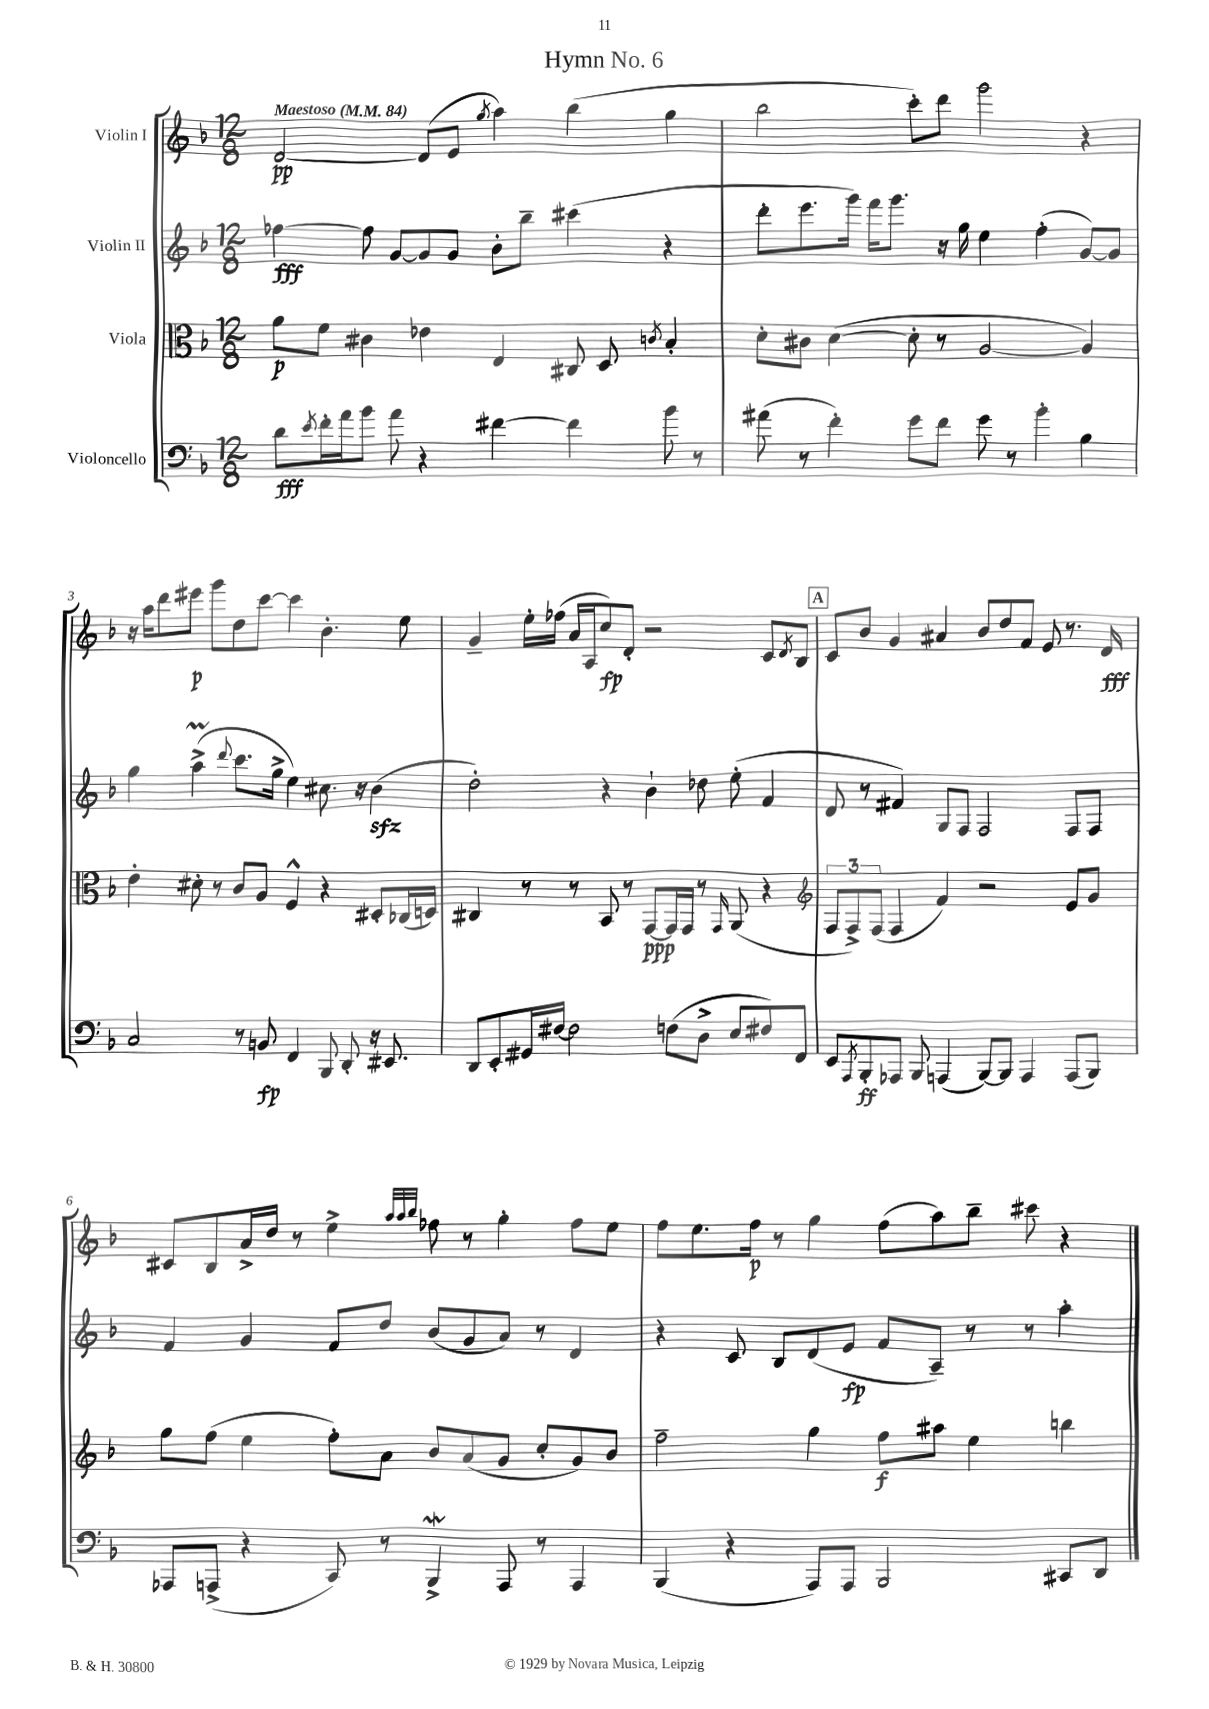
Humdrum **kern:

**kern	**dynam	**kern	**dynam	**kern	**dynam	**kern	**dynam
*part4	*part4	*part3	*part3	*part2	*part2	*part1	*part1
*staff4	*staff4	*staff3	*staff3	*staff2	*staff2	*staff1	*staff1
*I"Violoncello	*	*I"Viola	*	*I"Violin II	*	*I"Violin I	*
*clefF4	*	*clefC3	*	*clefG2	*	*clefG2	*
*k[b-]	*	*k[b-]	*	*k[b-]	*	*k[b-]	*
*M12/8	*	*M12/8	*	*M12/8	*	*M12/8	*
*MM84	*	*MM84	*	*MM84	*	*MM84	*
=1	=1	=1	=1	=1	=1	=1	=1
!	!	!	!	!	!	!LO:TX:a:B:t=Maestoso	!
8d\L	fff	8a\L	p	[4ff-X\	fff	[2d/	pp
8qe/	.	.	.	.	.	.	.
16f'\L	.	8f\J	.	.	.	.	.
16a\J	.	.	.	.	.	.	.
8b-\J	.	4c#X\	.	8ff-\]	.	.	.
8a\	.	.	.	[8g/L	.	.	.
4r	.	4e-X\	.	8g/]	.	(8d/L]	.
.	.	.	.	8g/J	.	8e/J	.
.	.	.	.	.	.	8qgg/	.
[4f#X\	.	4E/	.	8b-'\L	.	4aa\)	.
.	.	.	.	8bb-~\J	.	.	.
4f#\]	.	8C#X/	.	(4ccc#X\	.	(4bb-\	.
.	.	8D/	.	.	.	.	.
.	.	8qcn/	.	.	.	.	.
8b-\	.	4B-'/	.	4r	.	4gg\	.
8r	.	.	.	.	.	.	.
=2	=2	=2	=2	=2	=2	=2	=2
(8a#X\	.	8d'\L	.	8ddd'\L	.	2bb-\	.
8r	.	8c#X\J	.	8.eee\	.	.	.
4f'\)	.	([4d\	.	.	.	.	.
.	.	.	.	16ggg\Jk)	.	.	.
.	.	.	.	16fff\KL	.	.	.
.	.	.	.	8.ggg\J	.	.	.
8g\L	.	8d'\]	.	.	.	8ccc'\L)	.
8f\J	.	8r	.	16r	.	8ddd\J	.
.	.	.	.	16gg\	.	.	.
8g\	.	[2A/	.	4ee\	.	2ggg\	.
8r	.	.	.	.	.	.	.
4b-'\	.	.	.	(4ff'\	.	.	.
4B-\	.	4A/])	.	[8g/L)	.	4r	.
.	.	.	.	8g/J]	.	.	.
!!LO:LB:g=z
=3	=3	=3	=3	=3	=3	=3	=3
2C/	.	4e'\	.	4gg\	.	16r	.
.	.	.	.	.	.	16aa\KL	.
.	.	.	.	.	.	8ddd\	.
.	.	8d#X'\	.	(4aam^\	.	8eee#X\J	p
.	.	8r	.	.	.	8ggg\L	.
.	.	.	.	8qqddd/	.	.	.
8r	.	8c/L	.	8.ccc\L	.	8dd\	.
8BBn/	fp	8A/J	.	.	.	[8ccc\J	.
.	.	.	.	16gg^\Jk	.	.	.
4FF/	.	4F^^/	.	4ee\)	.	4ccc\]	.
8BBB-/	.	4r	.	8.cc#X\	.	4.b-'\	.
8DD'/	.	.	.	.	.	.	.
.	.	.	.	16r	.	.	.
16r	.	8D#X'/L	.	(4b-zz\	.	.	.
8.EE#X/	.	.	.	.	.	.	.
.	.	(16C-X/L	.	.	.	8ee\	.
.	.	16Dn/JJ)	.	.	.	.	.
=4	=4	=4	=4	=4	=4	=4	=4
8DD/L	.	4C#X/	.	2dd'\)	.	4g~/	.
8EE'/	.	.	.	.	.	.	.
16GG#X/L	.	8r	.	.	.	16ee'\LL	.
[16F#X/JJ	.	.	.	.	.	(16ff-X\JJ	.
2F#\]	.	8r	.	.	.	16a/LL	.
.	.	.	.	.	.	16A/J	.
.	.	8BB-/	.	4r	.	8cc/)	fp
.	.	8r	.	.	.	8d'/J	.
.	.	[8GG/L	ppp	4b-`\	.	2r	.
(8Fn\L	.	16GG/L]	.	.	.	.	.
.	.	16GG/JJ	.	.	.	.	.
8D^\J	.	8r	.	8dd-X\	.	.	.
.	.	16qqGG/	.	.	.	.	.
8E/L	.	(8AA/	.	(8ee'\	.	.	.
8F#X/)	.	4r	.	4f/	.	8c/L	.
.	.	.	.	.	.	8qd/	.
8FF/J	.	.	.	.	.	8B-/J	.
!!LO:REH:place=s1:t=A
=5	=5	=5	=5	=5	=5	=5	=5
*	*	*clefG2	*	*	*	*	*
8EE/L	.	12F/L	.	8d/	.	8c/L	.
.	.	12F^/)	.	.	.	.	.
8qAAA/	.	.	.	.	.	.	.
8BBB-'/	ff	.	.	8r	.	8b-/J	.
.	.	(12F/J	.	.	.	.	.
8AAA-X/J	.	4F/	.	4f#X/)	.	4g/	.
8BBB-/	.	.	.	.	.	.	.
(4AAAn/	.	4f/)	.	8G/L	.	4a#X/	.
.	.	.	.	8F/J	.	.	.
[8BBB-/L)	.	2r	.	2F/	.	8b-/L	.
8BBB-/J]	.	.	.	.	.	8dd/	.
4AAA/	.	.	.	.	.	8f/J	.
.	.	.	.	.	.	8e/	.
(8AAA/L	.	8e/L	.	8F/L	.	8.r	.
8BBB-/J)	.	8g/J	.	8F/J	.	.	.
.	.	.	.	.	.	16d/	fff
!!LO:LB:g=z
=6	=6	=6	=6	=6	=6	=6	=6
8AAA-X/L	.	8gg\L	.	4f/	.	8c#X/L	.
(8AAAn^/J	.	(8ff\J	.	.	.	8B-/	.
4r	.	4ee\	.	4g/	.	16a^/L	.
.	.	.	.	.	.	16dd/JJ	.
.	.	.	.	.	.	8r	.
8CC/)	.	8ff'\L)	.	8f/L	.	4ee^\	.
8r	.	8a\J	.	8dd/J	.	.	.
.	.	.	.	.	.	32qqaa/LLL	.
.	.	.	.	.	.	32qqaa/	.
.	.	.	.	.	.	32qqbb-/JJJ	.
4BBB-w^/	.	8b-/L	.	(8b-/L	.	8ff-X\	.
.	.	(8a/	.	8g/	.	8r	.
8AAA/	.	8g/J	.	8a/J)	.	4gg'\	.
8r	.	8cc'/L	.	8r	.	.	.
4AAA/	.	8g/)	.	4d/	.	8ff-\L	.
.	.	8b-/J	.	.	.	8ee\J	.
=7	=7	=7	=7	=7	=7	=7	=7
(4BBB-/	.	2ff~\	.	4r	.	8ff\L	.
.	.	.	.	.	.	8.ee\	.
4r	.	.	.	8c/	.	.	.
.	.	.	.	.	.	16ff\Jk	p
.	.	.	.	8B-/L	.	8r	.
8AAA/L)	.	4gg\	.	(8d/	.	4gg\	.
8AAA/J	.	.	.	8e/J	fp	.	.
2BBB-/	.	8ff\L	f	8f/L	.	(8ff\L	.
.	.	8aa#X\J	.	8A~/J)	.	8aa\)	.
.	.	4ee\	.	8r	.	8bb-~\J	.
.	.	.	.	8r	.	8ccc#X\	.
8CC#X/L	.	4bbn\	.	4aa'\	.	4r	.
8DD/J	.	.	.	.	.	.	.
==	==	==	==	==	==	==	==
*-	*-	*-	*-	*-	*-	*-	*-
